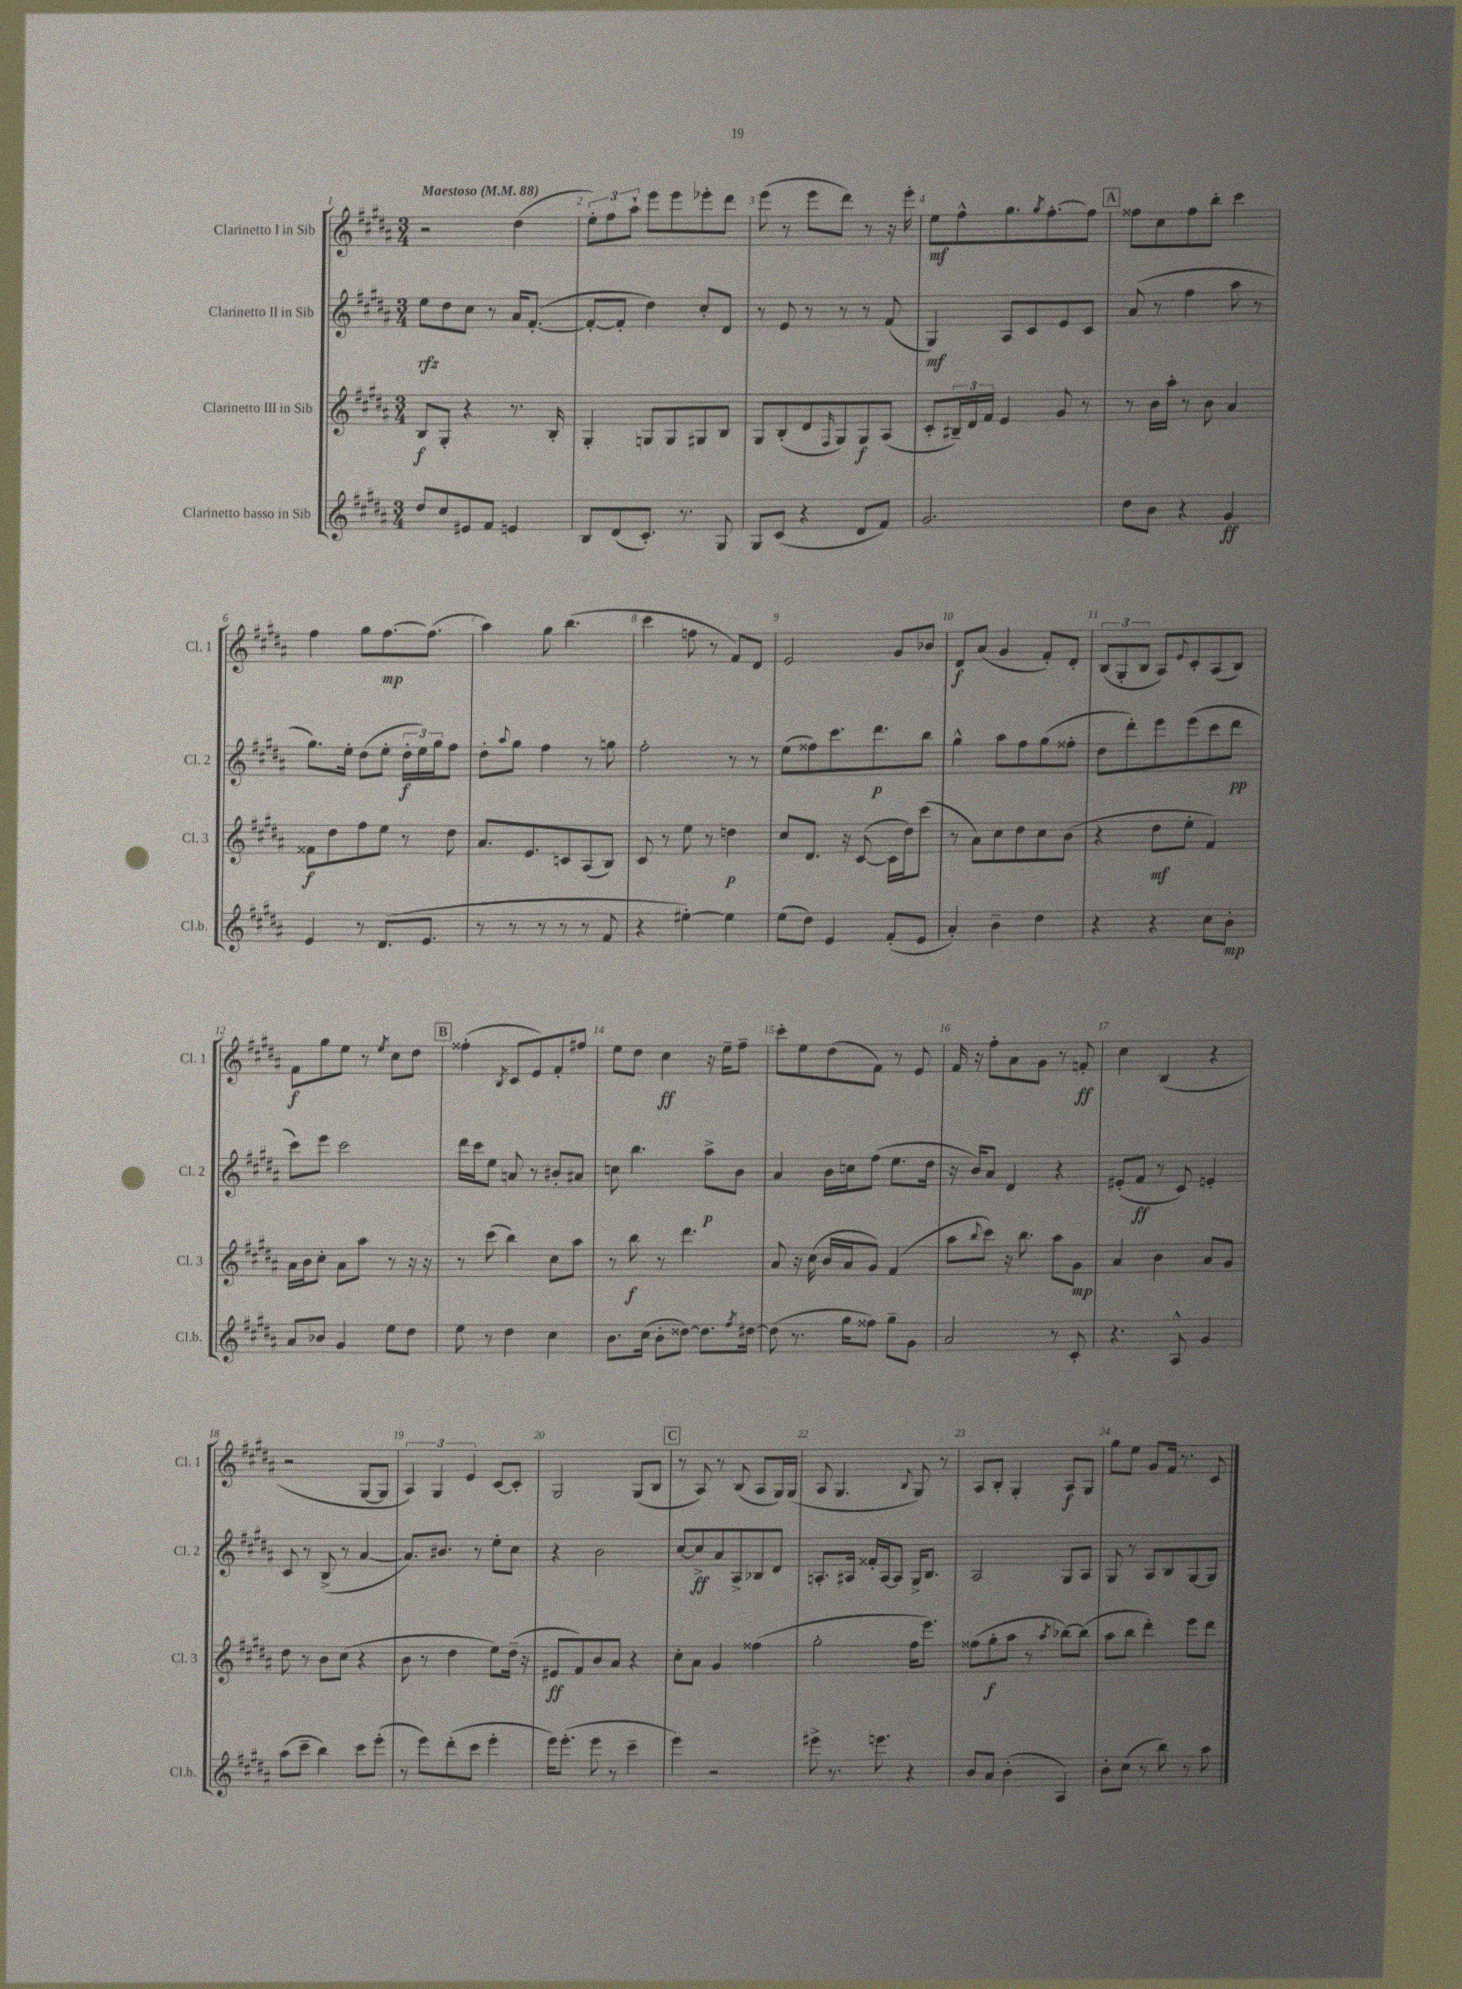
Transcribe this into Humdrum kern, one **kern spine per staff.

**kern	**kern	**kern	**kern
*staff4	*staff3	*staff2	*staff1
*clefG2	*clefG2	*clefG2	*clefG2
*k[f#c#g#d#a#]	*k[f#c#g#d#a#]	*k[f#c#g#d#a#]	*k[f#c#g#d#a#]
*M3/4	*M3/4	*M3/4	*M3/4
*MM88	*MM88	*MM88	*MM88
8dd#	8B	8ee	2r
8cc#	8G#'	8dd#	.
8e#	4r	8cc#	.
8f#	.	8r	.
4e	8.r	16a#	(4dd#
.	.	([8.f#'	.
.	16B'	.	.
=	=	=	=
8B	4G#'	8f#'_	12ee')
.	.	.	12ff#
(8d#	.	8f#']	.
.	.	.	12aa#`
8.c#')	8G	4dd#)	8eee
.	8G	.	8eee
8.r	.	.	.
.	8G#	8cc#'	8eee-'
8G#	8B	8d#	8ddd#
=	=	=	=
8G#	8G#	8r	(8eee
(8c#	(8B'	8e	8r
4r	8d#	8r	8eee
.	16qqF#	.	.
.	8G#)	8r	8ddd#)
8d#	8G#	8r	8r
8f#)	(8A#	(8f#	16r
.	.	.	16eee'
=	=	=	=
2.g#	8c#'	4G#)	8ee
.	24B#~)	.	8ff#^^
.	24d#	.	.
.	24f#	.	.
.	4e	8A#	8.gg#
.	.	8c#	.
.	.	.	8qgg#
.	.	.	[8.ff#'
.	8g#	8e	.
.	8r	8c#	8ff#]
=	=	=	=
8dd#	8r	(8a#	8ff##
8b	16b	8r	8cc#
.	16aa#'	.	.
4r	8r	4ff#	8ff##
.	8b	.	8bb'
4g#	4a#	8aa#	4ccc#
.	.	8r	.
=	=	=	=
4e	8f##	8.gg#)	4ff#
.	8dd#	.	.
.	.	16ee'	.
8r	8ff#	(8dd#	8gg#
(8.d#	8ee	8ee'	[8.ff#
.	8r	24dd#'	.
.	.	24ee)	.
8.e	.	.	(8.ff#]
.	.	24gg#	.
.	8dd#	8ff#	.
=	=	=	=
8r	8.a#	8dd#'	4aa#)
.	.	8qqaa#	.
8r	.	8gg#	.
.	8.e	.	.
8r	.	4ff#	8gg#
8r	8c	.	(4.bb
8r	(8A#	8r	.
8f#	8B)	8gg	.
=	=	=	=
4r	8c#	2ff#'	4ccc#
.	8r	.	.
[4ee#')	8ee	.	8ff
.	8r	.	8r
4ee#]	4dd	8r	8f#)
.	.	8r	8d#
=	=	=	=
(8ee	8cc#	(8ee	2e
8dd#)	8.d#	8ff##)	.
4e	.	8.ccc#	.
.	16r	.	.
.	([8c#	.	.
.	.	8.ddd#	.
(8f#'	16c#]	.	8g#
.	16dd#)	.	.
8e	(8ccc#	8bb	8b-
=	=	=	=
4a#')	8r	4gg#^^	8d#
.	8a#)	.	(8a#
4b~	8cc#	8aa#	4g#
.	8dd#	8ff#	.
4dd#	8cc#	(8gg#	8f#')
.	(8b	8ff##'	8d#'
=	=	=	=
4r	4r	8dd#	(12B
.	.	.	12G#'
.	.	8ddd#')	.
.	.	.	12B
4r	8dd#	8eee	8A#)
.	.	.	8qqe
.	8ee'	(8eee	8c#'
8cc#	4f#)	8ccc#	(8A#
8b'	.	8ddd#	8B)
=	=	=	=
8a#	16a#	8ccc#)	8f#
.	16b	.	.
8b-	8cc#'	8eee	8gg#
4g#	8a#	2ccc#	8ee
.	8aa#	.	8r
.	.	.	8qee
8ee	8r	.	8cc#
8dd#	16r	.	8dd#
.	16r	.	.
=	=	=	=
8ee	8r	16ddd#	(4ff##'
.	.	16ccc#	.
8r	(8ccc#	8ee	.
.	.	.	8qB
4dd#	4bb)	8a	8c#
.	.	8r	8e)
4cc#	8cc#	8b#'	8f#'
.	8aa#	8a#	8ff#
=	=	=	=
8.b	8r	8cc	8ee
.	8bb	4.bb	8dd#
(16cc#	.	.	.
8b'	8r	.	4cc#
[8dd##)	4.ddd#	.	.
8.dd##]	.	8aa#^	16r
.	.	.	16ee~
.	.	8b	8ff#~
8qff#	.	.	.
[16dd#	.	.	.
=	=	=	=
(8dd#]	8a#	4a#	8ccc#'
8.r	16r	.	8ee
.	(16cc#	.	.
.	16b	16b	(8dd#
16gg#	16a#	16cc	.
8ff##)	8g#)	(8ff#	8f#)
8gg#~	(4f#	8.ee	8r
8g#	.	.	8e
.	.	16dd#	.
=	=	=	=
2a#	8aa#	16r	16f#
.	.	16b)	16r
.	8qqbb	.	.
.	8ccc#)	8a#	8ff#'
.	16r	4d#	8a#
.	8.bb	.	.
.	.	.	8g#
8r	8aa#	4r	8r
8c#'	8g#	.	8f'
=	=	=	=
4.r	4a#	(8e#'	4cc#
.	.	8f#	.
.	4b	8r	(4B
8A#^^	.	8c#)	.
4g#	8a#	4e'	4r
.	8g#	.	.
=	=	=	=
(8aa#	8dd#	8c#	2r
8ccc#~	8r	8r	.
4bb)	8b	(8B^	.
.	(8cc#	8r	.
8ccc#	4r	[4a#	[8G#
(8eee'	.	.	8G#]
=	=	=	=
8r	8b	8.a#])	6A#)
8eee)	8r	.	.
.	.	.	6G#
.	.	8.b#	.
(8ddd#'	4dd#	.	.
.	.	.	6e
8ccc#	.	8r	.
4eee'	8ee)	8ee'	[8c#
.	(16dd#~	8cc#	8c#']
.	16r	.	.
=	=	=	=
16eee)	8e#	4r	2G#
(8.eee'	.	.	.
.	8f#)	.	.
8eee	8b	2b	.
8r	8a#	.	.
4ccc#~	4r	.	(8G#
.	.	.	8B
=	=	=	=
4eee)	8cc#'	[8cc#	8r
.	8a#	8cc#^]	8A#)
2r	4g#	8a#	8r
.	.	8A#^	(8B
.	(4ff##	8B-	8A#
.	.	8d#	16G#)
.	.	.	(16G#
=	=	=	=
8eee#^	2gg#'	8.A'	8A#
8.r	.	.	4.G#
.	.	16A#	.
.	.	16f##'	.
8.eee	.	[16A#	.
.	.	8A#]	.
.	.	.	8qqB
4r	16ff#	16G#^	8G#)
.	8.eee)	8.B	.
.	.	.	8r
=	=	=	=
8b	(8ff##	2A#	8A#
8a#	8gg#'	.	8B'
(4b'	8aa#	.	4G#'
.	8r	.	.
.	8qaa#	.	.
4A#)	[8bb-)	8G#	8A#
.	(8bb-]	8A#	8G#
=	=	=	=
8b'	8aa#	8G#	8gg#
(8cc#	8bb	8r	8ee
8r	4ddd#')	8A#	8g#
8bb)	.	8B	16f#
.	.	.	8.r
8r	8eee	[8G#	.
8aa#	8ddd#	8G#]	8c#
==	==	==	==
*-	*-	*-	*-
